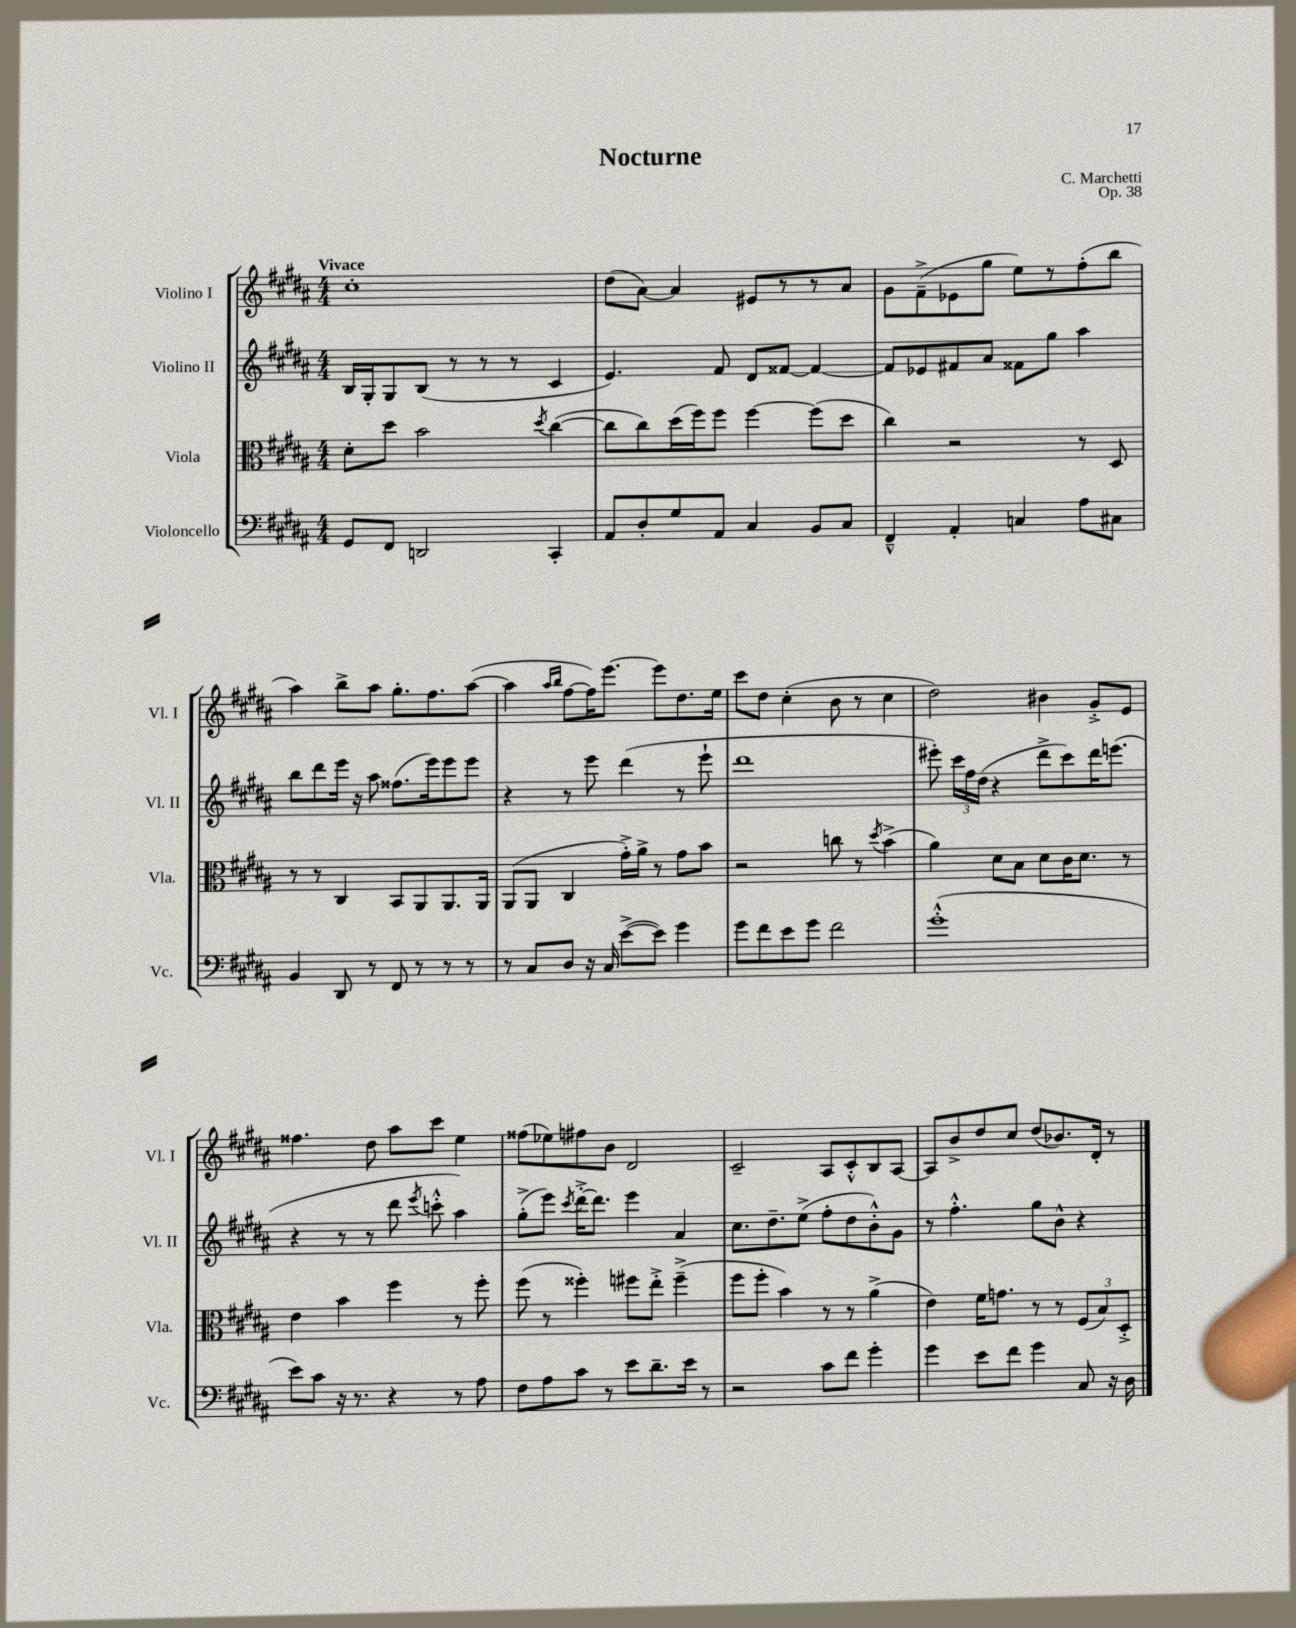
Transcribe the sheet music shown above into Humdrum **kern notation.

**kern	**kern	**kern	**kern
*staff4	*staff3	*staff2	*staff1
*clefF4	*clefC3	*clefG2	*clefG2
*k[f#c#g#d#a#]	*k[f#c#g#d#a#]	*k[f#c#g#d#a#]	*k[f#c#g#d#a#]
*M4/4	*M4/4	*M4/4	*M4/4
8GG#/L	8d#'\L	16B/LL	1cc#'
.	.	16G#'/J	.
8FF#/J	8dd#\J	8G#/	.
2DD/	2b\	(8B/J	.
.	.	8r	.
.	.	8r	.
.	.	8r	.
.	8qdd#/	.	.
4CC#'/	([4cc#\	4c#/	.
=	=	=	=
8AA#/L	8cc#\]L	4.e/)	(8dd#\L
8D#'/	8cc#\)	.	[8a#\J)
8G#/	(16dd#\L	.	4a#/]
.	16ff#\J)	.	.
8AA#/J	8ff#\J	8f#/	.
4C#/	[4ff#\	8d#/L	8e#/L
.	.	[8f##/J	8r
8BB/L	(8ff#\]L	4f##/_	8r
8C#/J	8dd#\J	.	8a#/J
=	=	=	=
4FF#~^^/	4cc#\)	8f##/]L	8g#\L
.	.	8e-/	(8f#~^\
4AA#'/	2r	8f#/	8e-\
.	.	8a#/J	8gg#\J
4C/	.	8f##\L	8ee\L)
.	.	8gg#\J	8r
8A#\L	8r	4aa#\	(8ff#'\
8C#\J	8D#/	.	8bb\J
=	=	=	=
4BB/	8r	8bb\L	4aa#\)
.	8r	8ddd#\	.
8DD#/	4C#/	16eee\Jk	8bb^\L
.	.	16r	.
8r	.	8aa#\	8aa#\J
8FF#/	8BB/L	(8.ff##\L	8.gg#'\L
8r	8AA#/	.	.
.	.	16eee\k)	8.ff#\
8r	8.AA#/	8eee\	.
8r	.	8eee\J	([8aa#\J
.	16AA#/Jk	.	.
=	=	=	=
8r	(8AA#/L	4r	4aa#\]
8C#/L	8AA#/J	.	.
.	.	.	16qqaa#/LL
.	.	.	16qqbb/JJ
8D#/J	4C#/	8r	[8ff#\L
16r	.	8eee\	16ff#\]K)
16C#/	.	.	[8.eee\J
([8e^\L	16g#'^\LL)	(4ddd#\	.
.	16a#^\JJ	.	.
8e\]J)	8r	.	8eee\]L
4g#\	8g#\L	8r	8.dd#\
.	8b\J	8eee`\	.
.	.	.	16ee\Jk
=	=	=	=
8g#\L	2r	1ddd#	8ccc#\L
8f#\	.	.	8dd#\J
8e\	.	.	(4cc#'\
8g#\J	.	.	.
2f#\	8cc\	.	8b\
.	8r	.	8r
.	8qdd#/	.	.
.	(4b^\	.	4cc#\
=	=	=	=
(1g#'^^	4a#\)	8eee#'\)	2dd#\)
.	.	24ccc#\LL	.
.	.	24ff#\	.
.	.	(24dd#\JJ	.
.	8d#\L	4r	.
.	8B\J	.	.
.	8d#\L	8ddd#^\L	4b#\
.	16c#\K	8ccc#\)	.
.	8.d#\J	.	.
.	.	16ddd#\K	8g#'^/L
.	.	(8.eee\J	.
.	8r	.	8e/J
=	=	=	=
8e\L)	4e\	4r	4.ff##\
8c#\J	.	.	.
16r	4b\	8r	.
8.r	.	.	.
.	.	8r	8dd#\
4r	4ff#\	8ddd#\	8aa#\L
.	.	8qeee/	.
.	.	8ccc'^^\	8ccc#\J
8r	8r	4aa#\)	4ee\
8A#\	8ff#'\	.	.
=	=	=	=
8F#\L	(8ff#\	(8gg#'^\L	(8ff##\L
8A#\	8r	8eee\J)	8ee-\)
.	.	8qccc#/	.
8c#\J	4ff##'\)	[16ddd#'^\LK	8ff#\
.	.	8.ddd#\]J	.
8r	.	.	8b\J
8e\L	8ff#\L	4eee\	2d#/
8.d#~\	8ee'^\J	.	.
.	(4ff#~^\	4a#/	.
16e\Jk	.	.	.
8r	.	.	.
=	=	=	=
2r	8ff#\L	8.cc#\L	2c#~/
.	8ff#'\J	.	.
.	.	8.dd#~\	.
.	4b\)	.	.
.	.	(8ee^\J	.
8c#\L	8r	8ff#'\L	8A#/L
8f#\J	8r	8dd#\	8c#'^^/
4g#'\	(4a#^\	8b'^^\)	8B/
.	.	8g#\J	[8A#/J
=	=	=	=
4g#\	4e\)	8r	8A#/]L
.	.	4.ff#'^^\	8b^/
8e\L	16f#\LK	.	8dd#/
.	8.g\J	.	.
8f#\J	.	.	8cc#/J
4g#\	8r	8gg#\L	(8dd#/L
.	8r	8b^^\J	8.b-/)
8C#/	(12F#/L	4r	.
.	.	.	16d#'/Jk
.	12B/)	.	.
16r	.	.	8r
.	12D#'^/J	.	.
16D#\	.	.	.
==	==	==	==
*-	*-	*-	*-
